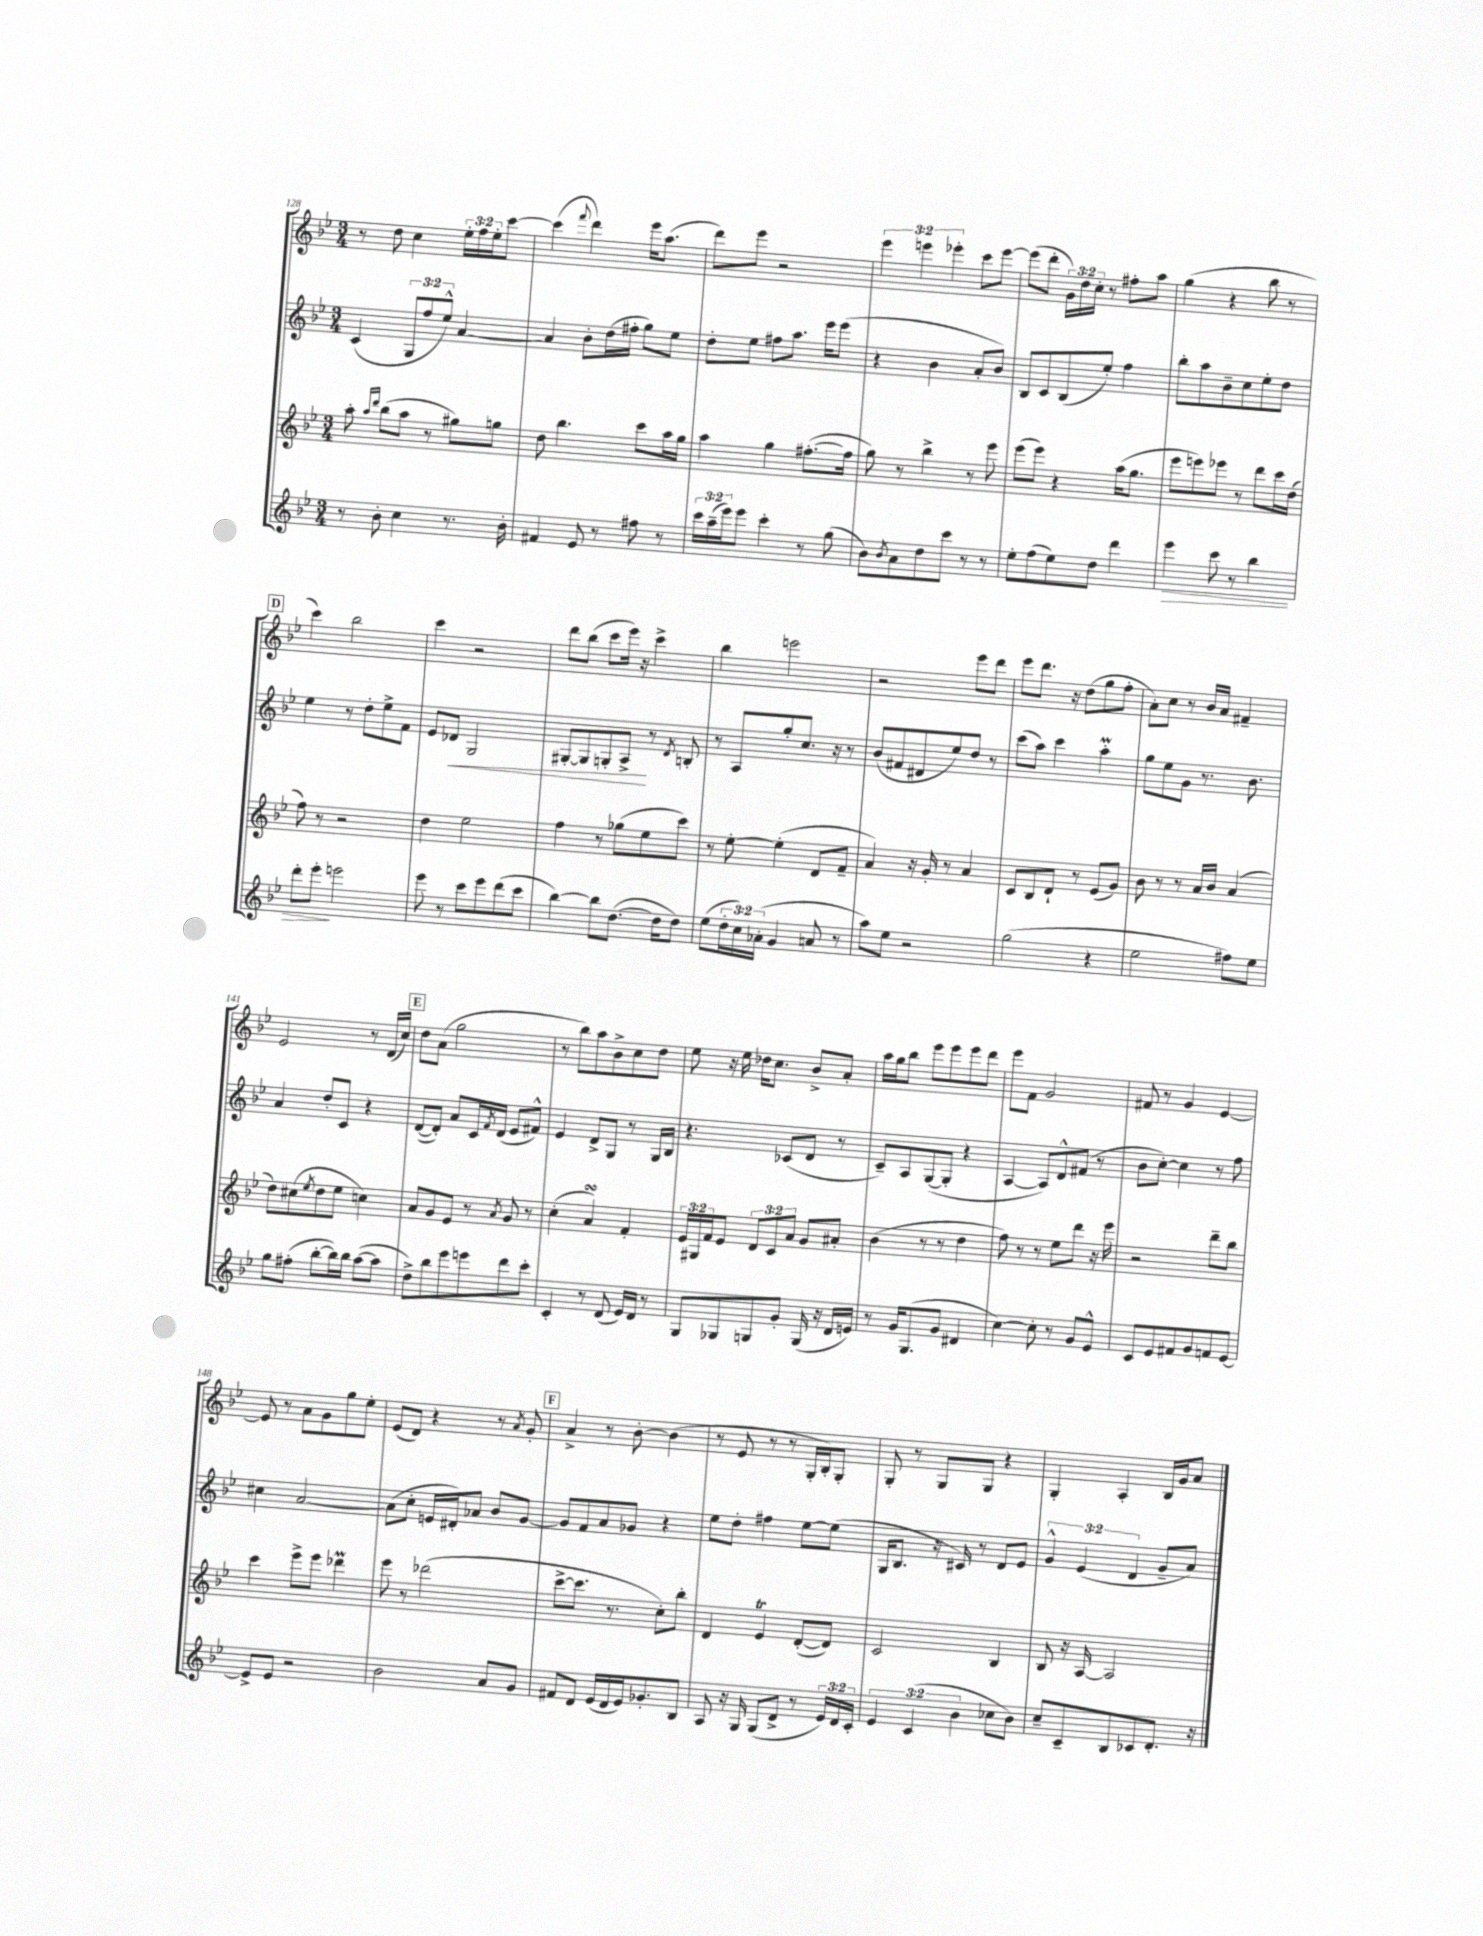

**kern	**kern	**kern	**kern
*staff4	*staff3	*staff2	*staff1
*clefG2	*clefG2	*clefG2	*clefG2
*k[b-e-]	*k[b-e-]	*k[b-e-]	*k[b-e-]
*M3/4	*M3/4	*M3/4	*M3/4
8r	8aa'\	(4c/	8r
.	16qqaa/LL	.	.
.	16qqddd/JJ	.	.
8b-'\	(8bb-\L	.	8dd\
4cc\	8aa\J	12G/L	4cc\
.	.	12ff/	.
.	8r	.	.
.	.	12ee-^^/J)	.
8.r	8gg#\L)	[4a/	24ee-'\LL
.	.	.	24ff\
.	.	.	24ee-'\J
.	8gg\J	.	[8ccc\J
16b-'\	.	.	.
=	=	=	=
4f#/	8dd\	4a/]	(4ccc\]
.	4.bb-\	.	.
.	.	.	8qqfff/
8e-/	.	8b-'\L	4ddd\)
8r	.	(16dd\L	.
.	.	16ff#'\JJ	.
8ff#\	8ccc\L	8gg\L)	16eee-\LK
.	.	.	(8.aa\J
8r	16aa\L	8ee-\J	.
.	16gg\JJ	.	.
=	=	=	=
24ccc\LL	4aa\	8dd'\L	8ddd\L)
(24aa~\	.	.	.
24eee-\J)	.	.	.
8eee-\J	.	8ee-\J	8eee-\J
4ccc'\	4gg\	8ff#\L	2r
.	.	8.aa\J	.
8r	([8.ff#'\L	.	.
.	.	16eee-\LK	.
(8gg\	.	(8eee-\J	.
.	16ff#\]Jk	.	.
=	=	=	=
8b-\L)	8gg\)	4r	6eee-\
8qb-/	.	.	.
8a\	8r	.	.
.	.	.	6eee\
8dd\	4bb-^\	4b-\	.
.	.	.	6eee-'\
8ccc\J	.	.	.
8r	8r	8a'/L	8ccc\L
8r	8eee-\	8b-/J)	[8eee-\J
=	=	=	=
8ee-'\L	(8eee-\L	8B-/L	(8eee-\]L
(8ff\	8eee-\J)	8c/	8ddd'\J
8ee-\)	4r	(8B-/	24g\LL)
.	.	.	24dd\
.	.	.	24cc'\JJ
8dd\J	.	8ee-'/J)	8r
4ddd\	(16aa\LK	4ff\	8ff#'\L
.	8.gg\J	.	.
.	.	.	8aa\J
=	=	=	=
4eee-\	8eee-\L	8bb-'\L	(4gg\
.	8eee\)	8aa\	.
8ccc\	8eee-\J	8b-~\	4r
8r	8r	8cc\	.
4bb-\	8ddd\L	8ee-'\	8bb-\
.	16ccc\L	8dd\J	8r
.	(16dd\JJ	.	.
=	=	=	=
8ddd'\L	8ff\)	4ee-\	4ccc\)
8eee-'\J	8r	.	.
2eee\	2r	8r	2bb-\
.	.	8dd'\L	.
.	.	8ee-^\	.
.	.	8f\J	.
=	=	=	=
8eee-\	4dd\	8e-/L	4ccc\
8r	.	8d-/J	.
8ccc\L	2ee-\	2G/	2r
8eee-\	.	.	.
(8ddd\	.	.	.
8ccc\J	.	.	.
=	=	=	=
[4bb-\)	4ff\	[8G#'/L	8ddd\L
.	.	8G#/]	(8bb-\J
8bb-\]L	8r	8G'/	8ccc\L
([8.dd\J	(8gg-\L	8A^/J	16eee-\Jk)
.	.	.	16r
.	8ee-\	8r	4ccc^\
16dd\]LK	.	.	.
.	.	8qd/	.
8dd\J)	8ccc\J)	8B'/	.
=	=	=	=
(8ee-\L	8r	8r	4bb-\
24dd'\L	[8ee-'\	8A/L	.
24cc\)	.	.	.
(24a-'\JJ	.	.	.
4g/	(4ee-'\]	8gg'/	2eee\
.	.	8.cc/J	.
8a/	8d/L	.	.
.	.	16r	.
8r	8f~/J	8r	.
=	=	=	=
8aa\L)	4a/)	(8b-/L	2r
8ee-\J	.	8f#/	.
2r	16r	8d#/	.
.	16g'/	.	.
.	8r	8ee-/)	.
.	4a/	8dd/J	8eee-\L
.	.	8r	8ddd\J
=	=	=	=
(2gg\	8c/L	(8ccc\L	8eee-\L
.	8B-/	8aa\J)	8.ddd\J
.	8d`/J	4ccc\	.
.	.	.	16r
.	8r	.	(8dd\L
4r	(8e-/L	4aa'\	8gg\
.	8g/J)	.	8ff'\J
=	=	=	=
2ee-\	8b-\	8gg\L	8a'\L)
.	8r	8ee-\	8cc\J
.	8r	8g\J	8r
.	16a/LL	8.r	16b-/LL
.	16b-/JJ	.	16a/JJ
8ff#\L)	(4a/	.	4f#~/
.	.	8.b-\	.
8ee-\J	.	.	.
=	=	=	=
8gg\L	8dd\L)	4a/	2e-/
(8ff#'\J	(8cc#\	.	.
.	8qee-/	.	.
[8bb-'\L	8dd\	8dd'/L	.
16bb-\]L)	8ee-\J	8c/J	.
16bb-\JJ	.	.	.
([8aa\L	4cc\)	4r	8r
8aa\]J	.	.	(16d/LL
.	.	.	16cc/JJ)
=	=	=	=
8dd^\L)	8a/L	([8d/L	8dd\L
8bb-\	8g/	8d'/]J)	(8a\J
8eee-\	8e-/J	8a/L	2gg\
8eee\	8r	16c/L	.
.	.	8qf/	.
.	.	(16d/JJ	.
.	8qa/	.	.
8ddd\	8g/	8e-/L	.
8ccc'\J	8r	8f#^^/J)	.
=	=	=	=
4c'/	(4cc'\	4e-/	8r
.	.	.	8bb-\L)
8r	4a/)	8d^/L	8aa\
(8d/	.	8G/J	8b-^\
16e-/LL)	4f'/	8r	8cc\
16d/JJ	.	.	.
8r	.	16G/LL	8dd\J
.	.	16B-/JJ	.
=	=	=	=
8G/L	24e-/LL	4.r	8ee-\
.	24G#/	.	.
.	24f/J	.	.
8G-/	8e-/J	.	16r
.	.	.	16ee-\
8G/	12d/L	.	16dd-\LK
.	.	.	8.cc\J
.	12c/	.	.
8g'/J	.	(8c-/L	.
.	12a/J	.	.
(16G/	8g/L	8d/J	8b-^/L
16r	.	.	.
16d/LL	8a#'/J	8r	8a'/J
16e/JJ)	.	.	.
=	=	=	=
8r	(4b-\	8c~/L)	16aa\LL
.	.	.	16gg\J
16g/LK	.	8A/	8bb-\J
(8.G/	.	.	.
.	8r	([8G/	8eee-\L
8g/J	8r	8G'/]J	8eee-\
4d#/	4dd\	4r	8eee-\
.	.	.	8ddd\J
=	=	=	=
[4cc\)	8ff\)	[4A/	8eee-\L
.	8r	.	8f\J
8cc'\]	8r	8A/]L)	2g/
8r	8ee-\L	8d^^/	.
8g/L	8ddd\J	(8f#/J	.
8e-^^/J	16r	8r	.
.	16eee-\	.	.
=	=	=	=
8c/L	2r	8b-\L	8f#/
8e-/	.	[8cc'\J)	8r
8f#/	.	4cc\]	4g/
8g/	.	.	.
8f/	8ddd~\L	8r	[4e-/
[8e-/J	8bb-\J	8ff\	.
=	=	=	=
8e-^/]L	4ccc\	4cc#\	8e-/]
8e-/J	.	.	8r
2r	8eee-^\L	[2a/	8a\L
.	8eee-\J	.	8g\
.	4ddd-\	.	8gg\
.	.	.	8ee-'\J
=	=	=	=
2b-\	8eee-\	(8a\]L	(8e-/L
.	8r	8cc'\J	8d/J)
.	(2ddd-\	16e/LL	4r
.	.	16d#'/J)	.
.	.	8a-/J	.
8a/L	.	8b-/L	8r
.	.	.	8qa/
8g/J	.	[8g/J	8g'/
=	=	=	=
8f#/L	[8ccc^\L	8g/]L	4a^/
8d/J	8.ccc\]J	8f/	.
(16e-/LL	.	8a/	8r
16d/	8.r	.	.
16e-/J)	.	8g-/J	[8b-'\
8.g-'/	.	.	.
.	8cc'\L)	4r	(4b-\]
8B-/J	8bb-'\J	.	.
=	=	=	=
8A/	4d/	8ee-\L	8r
16r	.	8dd'\J	8e-/
16G/	.	.	.
(8G/L	4e-/	4ff#\	8r
8d^/J	.	.	8r
8r	([8d'/L	[8ee-\L	16G'/LL
.	.	.	16B-'/J)
24e-/LL)	8d/]J)	(8ee-\]J	8G'/J
24d/	.	.	.
24c'/JJ	.	.	.
=	=	=	=
6e-/	2c/	16G/LK	8G'/
.	.	8.B-/J	.
.	.	.	8r
(6c/	.	.	.
.	.	16r	8G/L
.	.	16c#/)	.
6b-\	.	.	.
.	.	8r	8G/J
8cc-\L	4B-/	8d/L	4r
8b-\J)	.	8e-/J	.
=	=	=	=
8cc~/L	8B-/	6g^^/	4G'/
8c~/	16r	.	.
.	.	(6e-/	.
.	[16A/	.	.
8B-/	2A/]	.	4A'/
.	.	6d/	.
8c-/	.	.	.
8.d'/J	.	8g~/L	16B-/LL
.	.	.	16g/J
.	.	8a/J)	8a/J
16r	.	.	.
==	==	==	==
*-	*-	*-	*-
